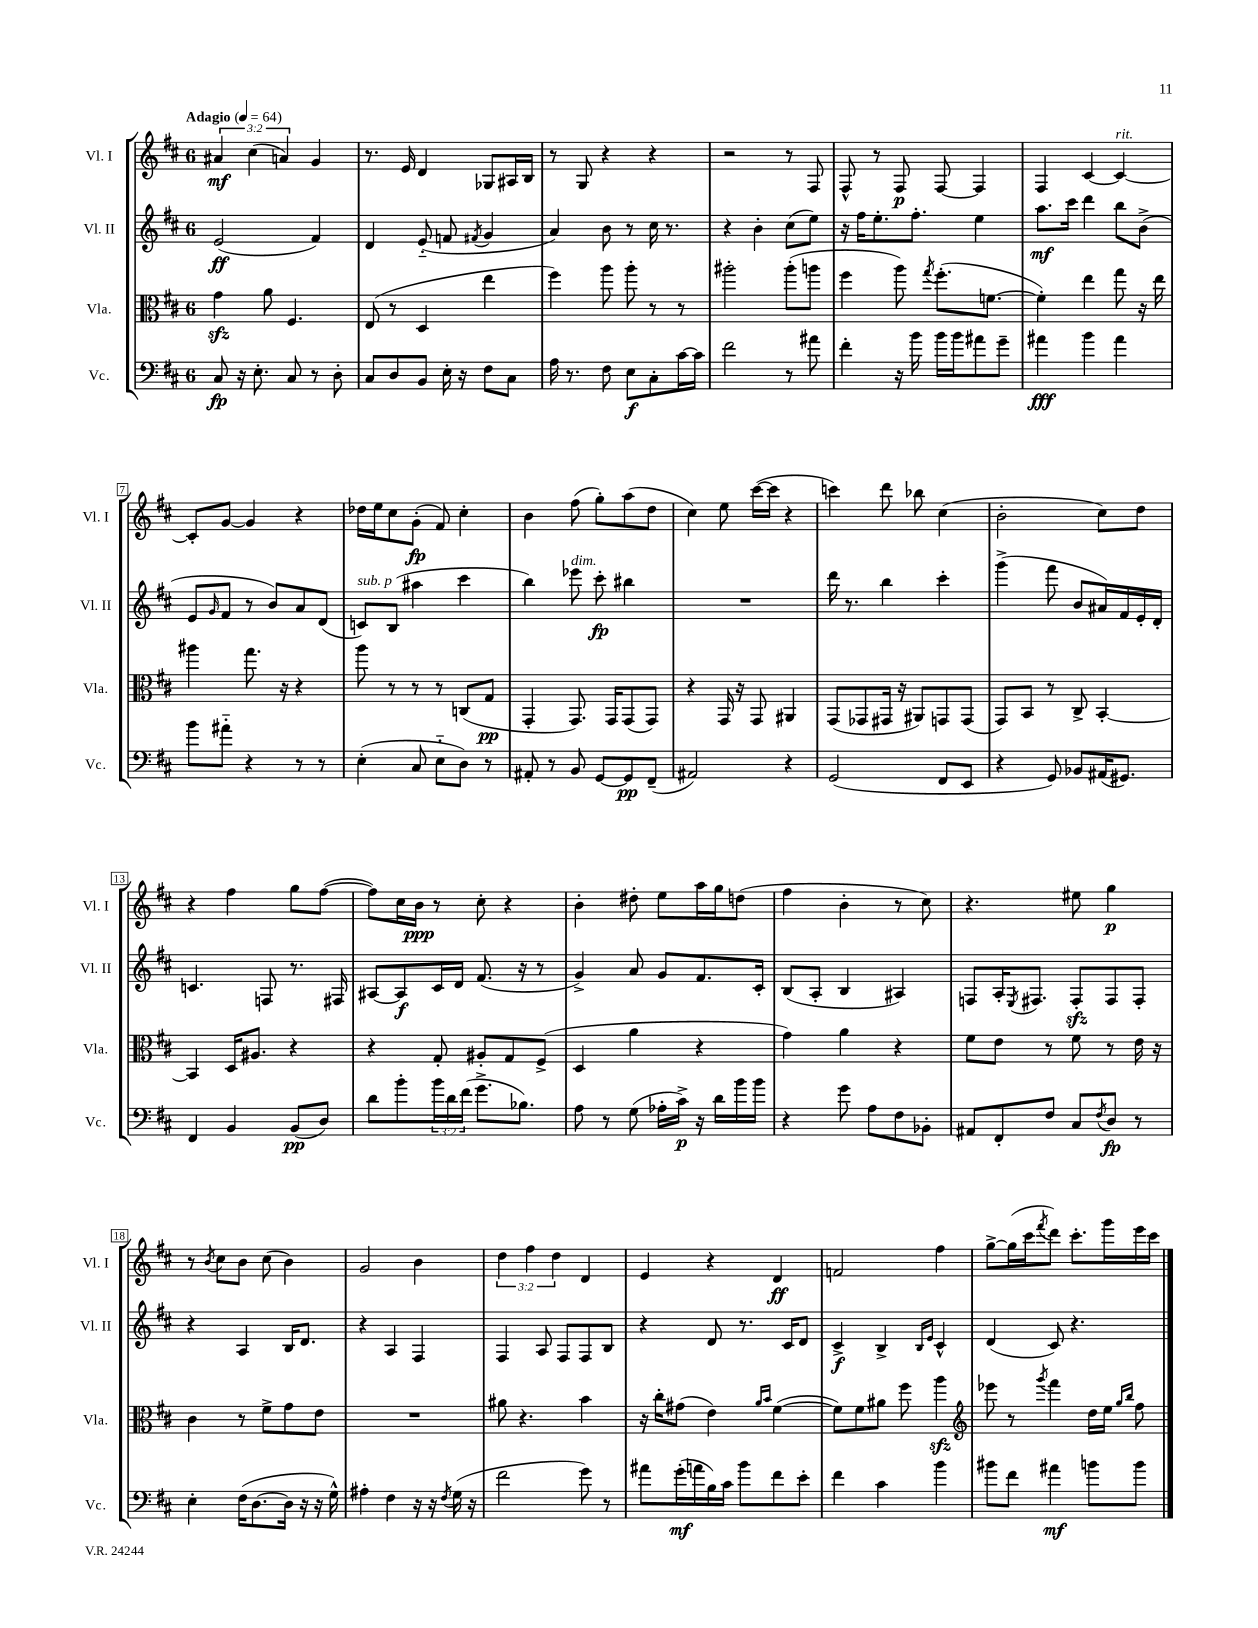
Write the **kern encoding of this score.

**kern	**kern	**kern	**kern
*staff4	*staff3	*staff2	*staff1
*clefF4	*clefC3	*clefG2	*clefG2
*k[f#c#]	*k[f#c#]	*k[f#c#]	*k[f#c#]
*M6/8	*M6/8	*M6/8	*M6/8
*MM64	*MM64	*MM64	*MM64
8C#	4g	(2e	6a#
16r	.	.	.
.	.	.	(6cc#
8.E'	.	.	.
.	8a	.	.
.	.	.	6a)
8C#	4.F#	.	.
8r	.	4f#)	4g
8D'	.	.	.
=	=	=	=
8C#	(8E	4d	8.r
8D	8r	.	.
.	.	.	16e
8BB	4D	(8e'~	4d
16E'	.	8f	.
16r	.	.	.
.	.	8qf#	.
8F#	4ee	4g	8G-
8C#	.	.	16A#
.	.	.	16B
=	=	=	=
16A	4ff#)	4a)	8r
8.r	.	.	.
.	.	.	8G
8F#	8aa	8b	4r
8E	8aa'	8r	.
8C#'	8r	16cc#	4r
.	.	8.r	.
[16c#	8r	.	.
16c#]	.	.	.
=	=	=	=
2f#	2aa#'	4r	2r
.	.	4b'	.
8r	(8aa#'	(8cc#	8r
8a#	8aa	8ee)	8F#
=	=	=	=
4f#'	4ff#	16r	8F#^^
.	.	16ff#	.
.	.	8.ee'	8r
16r	8aa)	.	8F#
16b	.	8.ff#'	.
.	8qgg	.	.
16b	(8.ff#'	.	[8F#
16b	.	.	.
8a#	.	4ee	4F#]
.	[8.f	.	.
8g~	.	.	.
=	=	=	=
4a#	4f'])	8.aa	4F#
.	.	16ccc#	.
4b	4ee	4ddd	[4c#
4a#	8gg	8bb	4c#_
.	16r	(8b^	.
.	16ee	.	.
=	=	=	=
8b	4aa#	8e	8c#']
.	.	16qqg	.
8a#'~	.	8f#	[8g
4r	8.gg	8r	4g]
.	.	8b)	.
.	16r	.	.
8r	4r	8a	4r
8r	.	(8d	.
=	=	=	=
(4E'	8aa	8c)	16dd-
.	.	.	16ee
.	8r	(8B	8cc#
8C#	8r	4aa#	(8g'
8E'~	8r	.	8f#)
8D)	(8C	4ccc#	4cc#'
8r	8G	.	.
=	=	=	=
8AA#'	4GG'	4bb)	4b
8r	.	.	.
8BB	8.GG)	8eee-	(8ff#
[8GG	.	8ccc#'	8gg')
.	16GG	.	.
8GG]	(8GG	4bb#	(8aa
(8FF#~	8GG)	.	8dd
=	=	=	=
2AA#)	4r	2.r	4cc#)
.	16GG	.	8ee
.	16r	.	.
.	8GG	.	([16ccc#
.	.	.	16ccc#]
4r	4AA#	.	4r
=	=	=	=
(2GG	(8GG	16ddd	4ccc)
.	.	8.r	.
.	8GG-	.	.
.	16GG#	4bb	8ddd
.	16r	.	.
.	8AA#)	.	8bb-
8FF#	8GG	4ccc#'	(4cc#
8EE	(8GG	.	.
=	=	=	=
4r	8GG)	(4ggg^	2b'
.	8BB	.	.
8GG)	8r	8fff#	.
8BB-	8C#^	8b	.
(16AA#	[4BB'	16a#)	8cc#)
8.GG#)	.	16f#	.
.	.	16e'	8dd
.	.	16d'	.
=	=	=	=
4FF#	4BB]	4.c	4r
4BB	16D	.	4ff#
.	8.A#	.	.
.	.	8F	.
(8BB	4r	8.r	8gg
8D)	.	.	([8ff#
.	.	16F#	.
=	=	=	=
8d	4r	[8A#	8ff#])
8b'	.	8A#]	16cc#
.	.	.	16b
24b	8G'	16c#	8r
24d	.	.	.
.	.	16d	.
(24f#	.	.	.
8.g^	8A#'	(8.f#	8cc#'
.	8G	.	4r
8.B-)	.	16r	.
.	(8F#^	8r	.
=	=	=	=
8A	4D	4g^)	4b'
8r	.	.	.
(8G	4a	8a	8dd#'
16A-'	.	8g	8ee
16c#^)	.	.	.
16r	4r	8.f#	16aa
16d	.	.	16gg
16b	.	.	(8dd
16b	.	16c#'	.
=	=	=	=
4r	4g)	(8B	4ff#
.	.	8A'	.
8g	4a	4B	4b'
8A	.	.	.
8F#	4r	4A#)	8r
8BB-'	.	.	8cc#)
=	=	=	=
8AA#	8f#	8F	4.r
8FF#'	8e	16A'	.
.	.	8qE	.
.	.	8.F#	.
8F#	8r	.	.
8C#	8f#	8F#'	8ee#
8qF#	.	.	.
8D	8r	8F#	4gg
8r	16e	8F#'	.
.	16r	.	.
=	=	=	=
4E'	4c#	4r	8r
.	.	.	8qb
.	.	.	8cc#
(16F#	8r	4A	8b
[8.D	.	.	.
.	8f#^	.	(8cc#
16D]	8g	16B	4b)
16r	.	8.d	.
16r	8e	.	.
16G^^)	.	.	.
=	=	=	=
4A#'	2.r	4r	2g
4F#	.	4A	.
16r	.	4F#	4b
16r	.	.	.
8qF#	.	.	.
(16G	.	.	.
16r	.	.	.
=	=	=	=
2f#	8a#	4F#	6dd
.	4.r	.	.
.	.	.	6ff#
.	.	8A	.
.	.	.	6dd
.	.	8F#	.
8g)	4b	8F#	4d
8r	.	8B	.
=	=	=	=
8a#	16r	4r	4e
.	16cc#'	.	.
(16g'	(8g#	.	.
16a	.	.	.
16B)	4e)	8d	4r
16c#	.	.	.
8b	.	8.r	.
.	16qqa	.	.
.	16qqb	.	.
8f#	([4f#	.	4d
.	.	16c#	.
8e'	.	8d	.
=	=	=	=
4f#	8f#])	4c#^	2f
.	8f#	.	.
4c#	8a#	4B^	.
.	8ff#	.	.
.	.	16qqB	.
.	.	16qqe	.
4b	4aa	4c#^^	4ff#
=	=	=	=
*	*clefG2	*	*
8b#	8eee-	(4d	[8gg^
8f#	8r	.	(16gg]
.	.	.	16ccc#
.	8qggg	.	8qfff#
4a#	4fff#	8c#)	8ddd)
.	.	4.r	8.ccc#'
8b	16dd	.	.
.	16ee	.	16ggg
.	16qqgg	.	.
.	16qqbb	.	.
8b	8ff#	.	16eee
.	.	.	16ccc#
==	==	==	==
*-	*-	*-	*-
